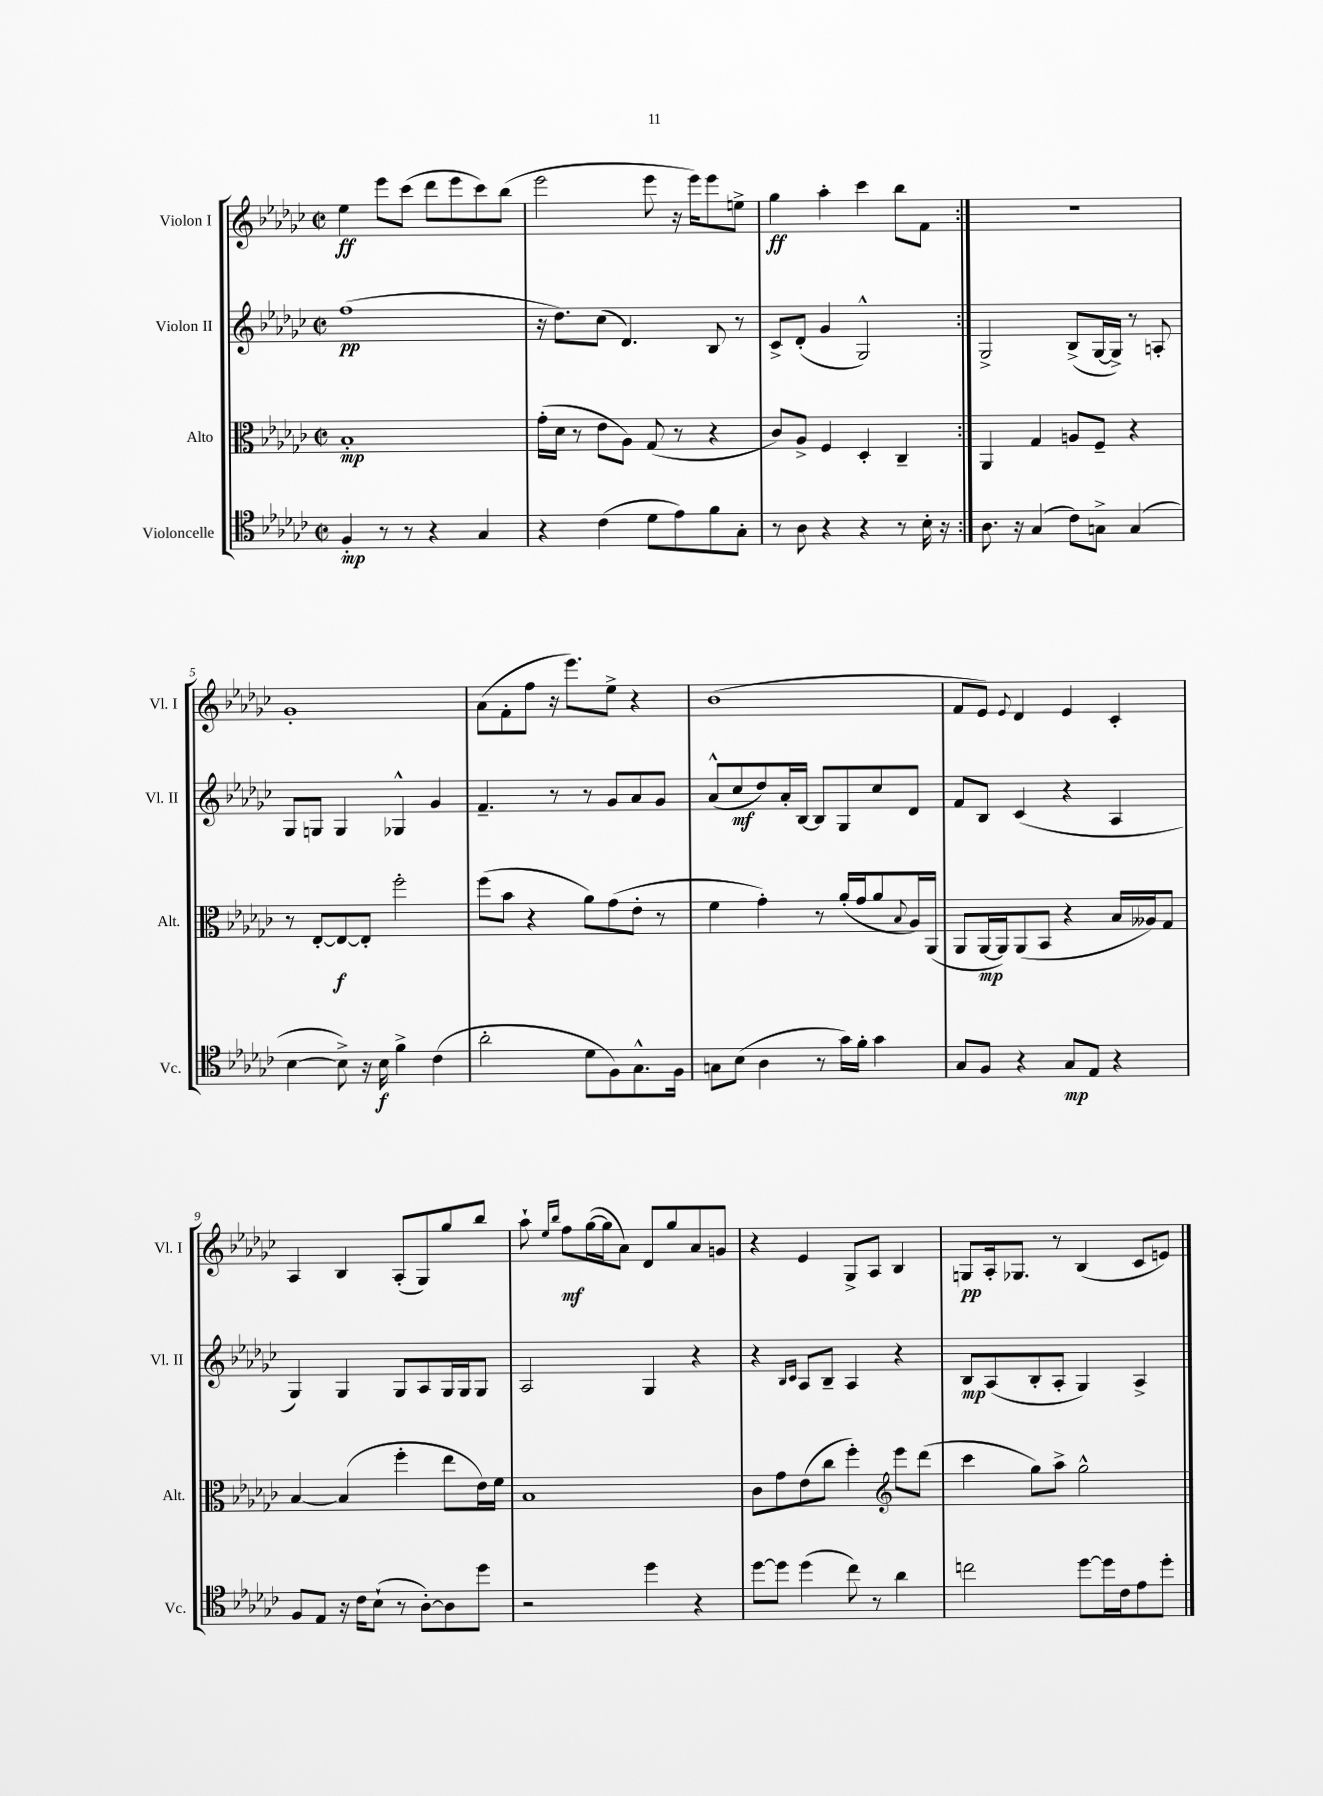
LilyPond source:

<<
\new StaffGroup <<
\new Staff = "s0" \with { instrumentName = "Violon I" shortInstrumentName = "Vl. I" } {
    \clef treble \key ges \major \defaultTimeSignature \time 2/2
    \repeat volta 2 { ees''4\ff ees'''8 ces'''8( des'''8 ees'''8 ces'''8) bes''8( |
    ees'''2 ees'''8 r16 ees'''16) ees'''8 e''8-> |
    ges''4\ff aes''4-. ces'''4 bes''8 f'8 | }
    R1 |
    ges'1-. |
    aes'8( f'8-. f''8 r16 ees'''8.) ees''8-> r4 |
    bes'1( |
    f'8 ees'8) \appoggiatura { ees'8 } des'4 ees'4 ces'4-. |
    aes4 bes4 aes8-.( ges8) ges''8 bes''8 |
    aes''8-! \grace { ees''16 bes''16 } f''8\mf ges''16~( ges''16 aes'8) des'8 ges''8 aes'8 g'8 |
    r4 ees'4 ges8-> aes8 bes4 |
    g8\pp aes16-. ges8. r8 bes4( ces'8 e'8) \bar "|." |
}
\new Staff = "s1" \with { instrumentName = "Violon II" shortInstrumentName = "Vl. II" } {
    \clef treble \key ges \major \defaultTimeSignature \time 2/2
    \repeat volta 2 { f''1\pp( |
    r16 des''8.) ces''8( des'4.) bes8 r8 |
    ces'8-> des'8-.( ges'4 ges2-^) | }
    ges2-> bes8->( ges16~ ges16->) r8 a8-. |
    ges8 g8 g4 ges4-^ ges'4 |
    f'4.-- r8 r8 ges'8 aes'8 ges'8 |
    aes'8-^( ces''8\mf des''8) aes'16-. bes16~ bes8 ges8 ces''8 des'8 |
    f'8 bes8 ces'4( r4 aes4 |
    ges4) ges4 ges8 aes8 ges16 ges16 ges8 |
    aes2 ges4 r4 |
    r4 \grace { bes16 ces'16 } aes8 bes8-- aes4 r4 |
    bes8\mp aes8( bes8-. aes8-. ges4) aes4-> \bar "|." |
}
\new Staff = "s2" \with { instrumentName = "Alto" shortInstrumentName = "Alt." } {
    \clef alto \key ges \major \defaultTimeSignature \time 2/2
    \repeat volta 2 { bes1-.\mp |
    ges'16-.( des'16 r8 ees'8 aes8) ges8( r8 r4 |
    ces'8) aes8-> f4 des4-. ces4-- | }
    aes,4 ges4 a8 f8-- r4 |
    r8 ees8~-. ees8~\f ees8-. f''2-. |
    f''8( bes'8 r4 aes'8) ges'8( ees'8-. r8 |
    f'4 ges'4-.) r8 aes'16-.( ges'16 aes'8 \appoggiatura { bes8 } aes16) aes,16( |
    aes,8 aes,16~\mp aes,16) aes,8( bes,8 r4 bes16 aeses16) ges8 |
    bes4~ bes4( f''4-. ees''8 ees'16) f'16 |
    bes1 |
    ces'8 ges'8 ees'8( ces''8 f''4-.) \clef treble ees'''8 des'''8( |
    ces'''4 ges''8) aes''8-> ges''2-^ \bar "|." |
}
\new Staff = "s3" \with { instrumentName = "Violoncelle" shortInstrumentName = "Vc." } {
    \clef tenor \key ges \major \defaultTimeSignature \time 2/2
    \repeat volta 2 { f4-.\mp r8 r8 r4 ges4 |
    r4 ces'4( des'8 ees'8) f'8 ges8-. |
    r8 aes8 r4 r4 r8 bes16-. r16 | }
    aes8. r16 ges4( ces'8) g8-> g4( |
    bes4~ bes8->) r16 bes16\f f'4-> ces'4( |
    aes'2-. des'8 f8) ges8.-^ f16 |
    g8 bes8( aes4 r8 ges'16) f'16-. ges'4 |
    ges8 f8 r4 ges8\mp ees8 r4 |
    f8 ees8 r16 ces'16 bes8-!( r8 aes8~-.) aes8 des''8 |
    r2 des''4 r4 |
    des''8~ des''8 des''4( ces''8) r8 aes'4 |
    c''2 des''8~ des''16 ces'16 ees'8 des''8-. \bar "|." |
}
>>
>>
